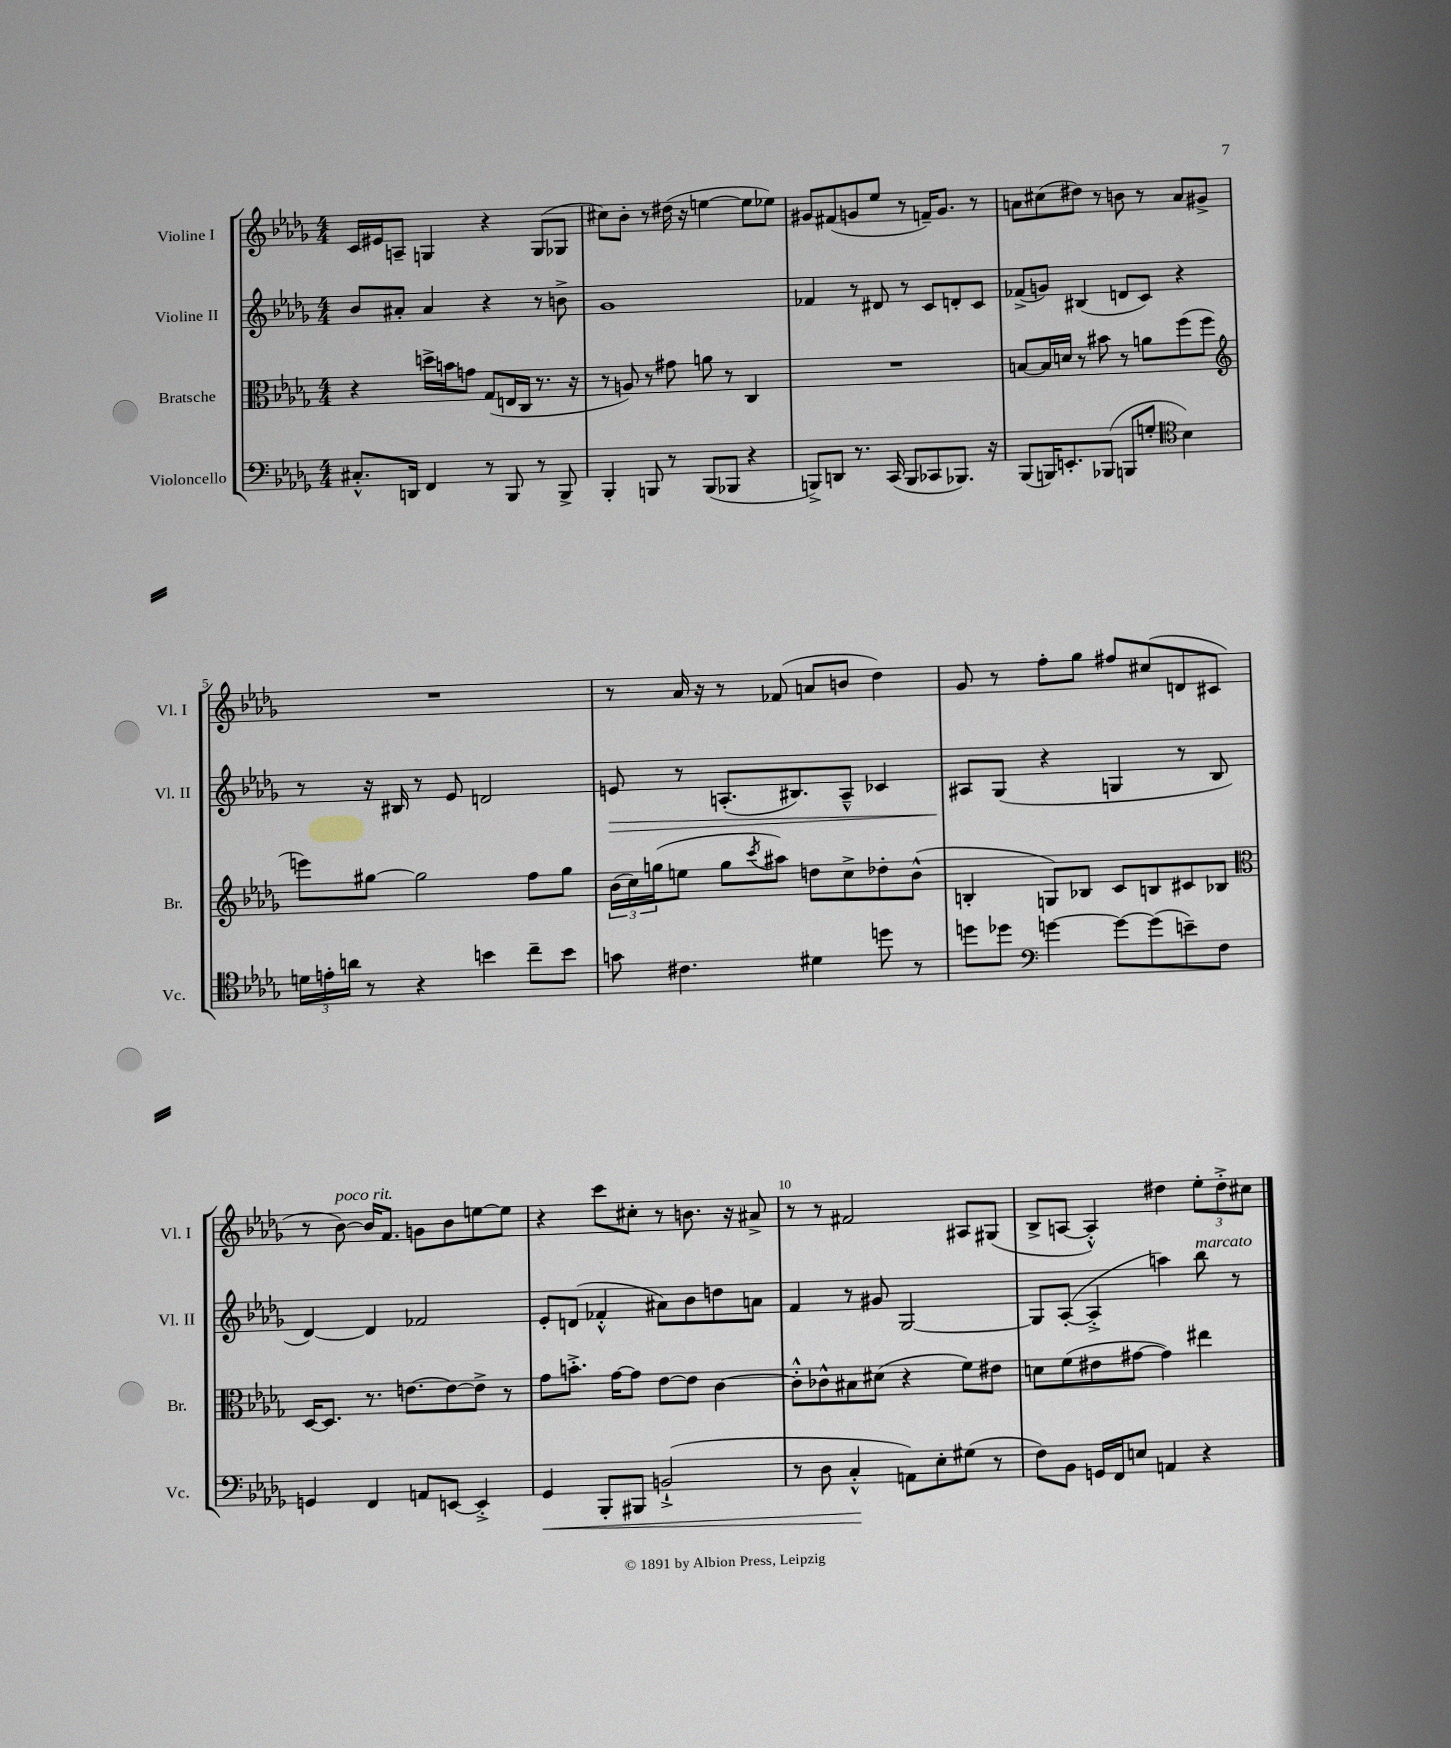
<<
\new StaffGroup <<
\new Staff = "s0" \with { instrumentName = "Violine I" shortInstrumentName = "Vl. I" } {
    \clef treble \key des \major \numericTimeSignature \time 4/4
    c'16 eis'16 a8-- g4 r4 g8( ges8 |
    cis''8) bes'8-. r8 dis''16( r16 e''4~ e''8 ees''8) |
    gis'8 fis'8( g'8 ees''8 r8 f'16--) g'8. r8 |
    a'8 cis''8( dis''8) r8 b'8 r8 a'8 gis'8-> |
    R1 |
    r8 aes'16 r16 r8 fes'8( a'8 b'8 des''4) |
    ges'8 r8 f''8-. ges''8 fis''8 cis''8( d'8 cis'8 |
    r8 bes'8~^\markup { \italic "poco rit." }) bes'16 f'8. g'8 bes'8 e''8~ e''8 |
    r4 c'''8 cis''8-. r8 b'8. r16 ais'8-> |
    r8 r8 fis'2 ais8 gis8( |
    bes8-> a8~ a4-.-^) dis''4 \tuplet 3/2 { ees''8-. dis''8-.-> cis''8 } \bar "|." |
}
\new Staff = "s1" \with { instrumentName = "Violine II" shortInstrumentName = "Vl. II" } {
    \clef treble \key des \major \numericTimeSignature \time 4/4
    bes'8 ais'8-. ais'4 r4 r8 b'8-> |
    ges'1 |
    fes'4 r8 dis'8 r8 c'8 d'8-. c'8 |
    fes'8->( g'8) bis4( d'8 c'8) r4 |
    r8 r16 bis16 r8 ees'8 d'2 |
    e'8\> r8 a8.-.( bis8.) a8---^ ces'4 |
    ais8\! ges8( r4 g4 r8 bes8 |
    des'4~) des'4 fes'2 |
    ees'8-. d'8( fes'4-.-^ ais'8) bes'8 d''8 a'8 |
    f'4 r8 gis'8 ges2~ |
    ges8 aes8~-.( aes4-.-> a''4) bes''8^\markup { \italic "marcato" } r8 \bar "|." |
}
\new Staff = "s2" \with { instrumentName = "Bratsche" shortInstrumentName = "Br." } {
    \clef alto \key des \major \numericTimeSignature \time 4/4
    r4 d''16-> b'16 g'8 ges8( e16 c16 r8. r16 |
    r8 a8) r8 gis'8 a'8 r8 c4 |
    R1 |
    b8~ b16 d'16 r8 bis'8 r8 a'8 f''8( f''8 |
    \clef treble e'''8) gis''8~ gis''2 f''8 gis''8 |
    \tuplet 3/2 { bes'16( c''16) g''16( } e''8 g''8 \acciaccatura { c'''8 } ais''8) d''8 c''8-> des''8-. bes'8-^( |
    b4-. g8) bes8 c'8 b8 cis'8 bes8 |
    \clef alto des16~ des8. r8. e'8.~ e'8~ e'8-> r8 |
    ges'8 b'8.-.-> ges'16~ ges'8 ees'8~ ees'8 c'4~ |
    c'8-.-^ ces'8-^ bis8 dis'8( r4 f'8) eis'8 |
    d'8 f'8( eis'8 gis'8~ gis'4) eis''4 \bar "|." |
}
\new Staff = "s3" \with { instrumentName = "Violoncello" shortInstrumentName = "Vc." } {
    \clef bass \key des \major \numericTimeSignature \time 4/4
    cis8.-.-^ d,16 f,4 r8 bes,,8 r8 bes,,8-> |
    bes,,4-. b,,8 r8 b,,8( bes,,8 r4 |
    b,,8->) d,8 r8. c,16( b,,8 ces,8 bes,,8.) r16 |
    bes,,8( b,,16) e,8.-. bes,,8( b,,8 g8-. \clef tenor bes4) |
    \tuplet 3/2 { d'16 e'16-. a'16 } r8 r4 b'4 c''8-- b'8 |
    g'8 cis'4. dis'4 d''8 r8 |
    d''8 des''8 \clef bass g'4~ g'8~ g'8( e'8--) f8 |
    g,4 f,4 a,8 e,8~ e,4-.-> |
    ges,4\< bes,,8-. bis,,8 b,2-!->( |
    r8 des8 c4-.-^\! a,8) ees8-. gis8( r8 |
    f8) bes,8 g,16 f,16 e8 a,4 r4 \bar "|." |
}
>>
>>
\layout { \context { \Score \override BarNumber.break-visibility = ##(#f #t #t) barNumberVisibility = #(every-nth-bar-number-visible 5) } }
